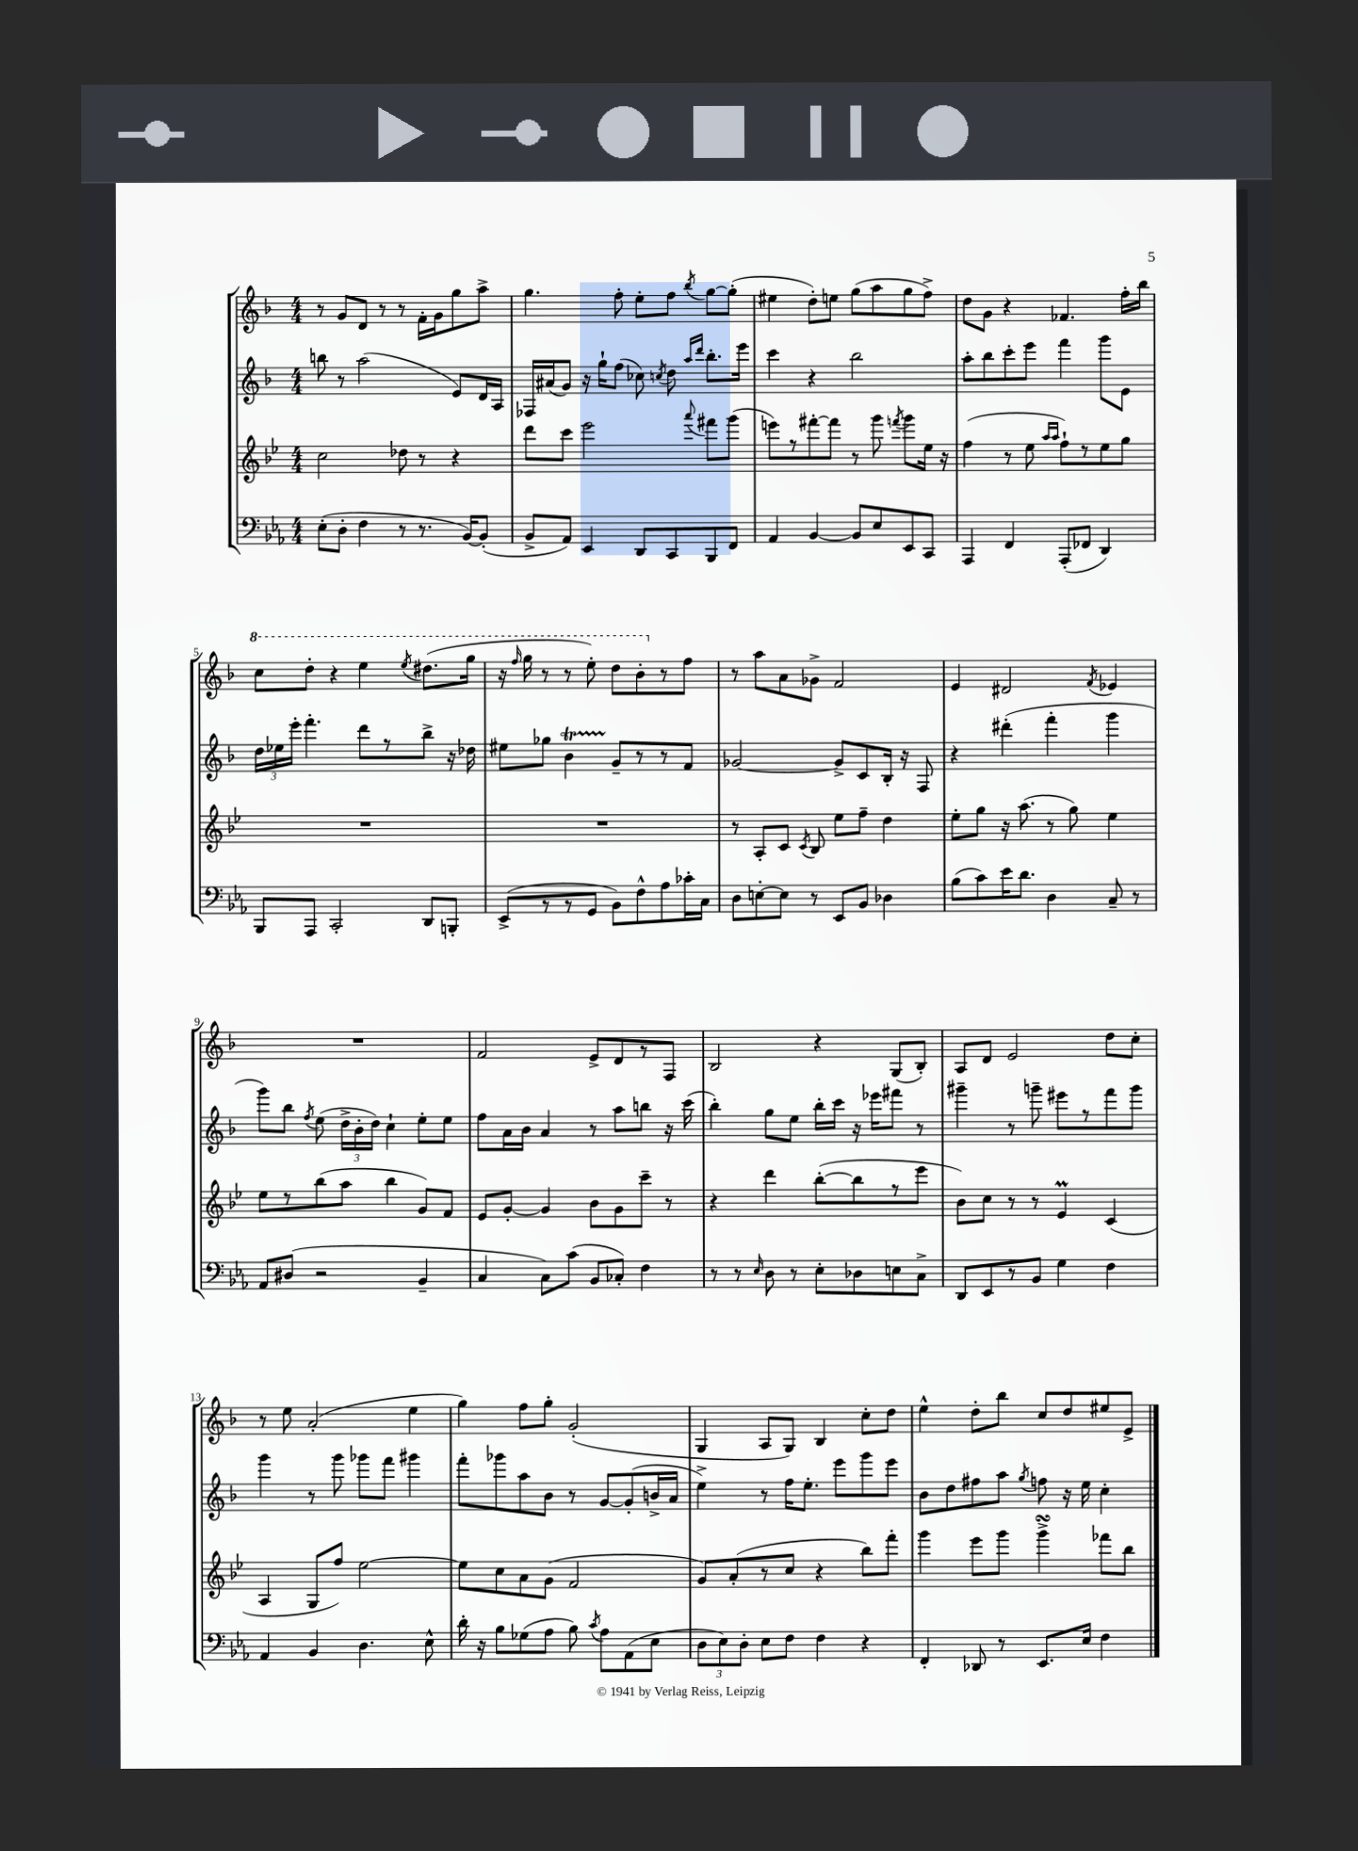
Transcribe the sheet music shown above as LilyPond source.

<<
\new StaffGroup <<
\new Staff = "s0" {
    \clef treble \key f \major \numericTimeSignature \time 4/4
    \autoBeamOff r8 g'8[ d'8] r8 r8 f'16[-. g'16 g''8 a''8]-> |
    g''4. f''8-. e''8[-. f''8] \acciaccatura { bes''8 } g''8[~ g''8]-.( |
    eis''4 d''8[-.) e''8] g''8[( a''8 g''8 f''8]->) |
    d''8[ g'8] r4 fes'4. f''16[-. bes''16] |
    \ottava #1 c'''8[ d'''8]-. r4 e'''4 \acciaccatura { e'''8 } dis'''8.[( g'''16] |
    r16 \grace { f'''16 } g'''16 r8 r8 e'''8-.) d'''8[ bes''8-. \ottava #0 r8 f''8] |
    r8 a''8[ a'8 ges'8]-> f'2 |
    e'4 dis'2 \acciaccatura { f'8 } ees'4 |
    R1 |
    f'2 e'8[-> d'8 r8 f8] |
    bes2 r4 g8[( bes8]-.) |
    a8[ d'8] e'2 d''8[ c''8]-. |
    r8 e''8 a'2-.( e''4 |
    g''4) f''8[ g''8]-. g'2-.( |
    g4 a8[ g8]) bes4 c''8[-. d''8] |
    e''4-^ d''8[-. bes''8] c''8[ d''8 eis''8 e'8]-> \bar "|." |
}
\new Staff = "s1" {
    \clef treble \key f \major \numericTimeSignature \time 4/4
    \autoBeamOff b''8 r8 a''2( e'8[) d'16 a16] |
    fes16[ ais'16( g'8]) r16 g''16[-! f''8]( ces''8) \acciaccatura { c''8 } d''8 \grace { a''16[ d'''16] } bes''8.[-. e'''16] |
    c'''4 r4 bes''2 |
    a''8[-. bes''8 c'''8-. e'''8] f'''4 g'''8[ e'8] |
    \tuplet 3/2 { d''16[ ees''16 e'''16]-. } f'''4.-. d'''8[ r8 bes''8]-> r16 des''16 |
    eis''8[ ges''8] bes'4\startTrillSpan g'8[--\stopTrillSpan r8 r8 f'8] |
    ges'2~ ges'8[-> c'8 bes16]-. r16 f8 |
    r4 dis'''4-.( f'''4-. g'''4 |
    g'''8[) bes''8] \acciaccatura { f''8 } e''8( \tuplet 3/2 { d''16[-> bes'16-. d''16]) } c''4-! e''8[-. e''8] |
    f''8[ a'16 bes'16] a'4 r8 a''8[ b''8] r16 c'''16( |
    bes''4-.) g''8[ e''8] bes''16[-. c'''16] r16 ees'''16[ fis'''8] r8 |
    gis'''4-- r8 g'''8-- eis'''8[ r8 f'''8 g'''8] |
    g'''4 r8 g'''8 ges'''8[ f'''8] gis'''4 |
    f'''8[-. ges'''8 a''8 bes'8] r8 g'8[~ g'8-.( b'16-> a'16] |
    e''4->) r8 f''16[ e''8.]-. e'''8[ g'''8 e'''8] |
    bes'8[ d''8 fis''8 a''8] \acciaccatura { g''8 } f''8 r16 e''16 c''4-. \bar "|." |
}
\new Staff = "s2" {
    \clef treble \key bes \major \numericTimeSignature \time 4/4
    \autoBeamOff c''2 des''8 r8 r4 |
    d'''8[ c'''8] ees'''2 \appoggiatura { a'''8 } fis'''8[ g'''8]( |
    e'''8[) r8 fis'''8~-. fis'''8] r8 g'''8 \acciaccatura { f'''8 } g'''8[ ees''16] r16 |
    f''4( r8 ees''8 \grace { a''16[ a''16] } f''8[-!) r8 ees''8 g''8] |
    R1 |
    R1 |
    r8 a8[-. c'8] \acciaccatura { c'8 } bes8 ees''8[ f''8]-- d''4 |
    ees''8[-. g''8] r16 a''8.( r8 g''8) ees''4 |
    ees''8[ r8 bes''8( a''8] bes''4 g'8[) f'8] |
    ees'8[ g'8]~-. g'4 bes'8[ g'8 c'''8]-- r8 |
    r4 d'''4 bes''8[~-.( bes''8 r8 ees'''8] |
    bes'8[) c''8] r8 r8 ees'4\prall c'4( |
    a4 g8[ f''8]) ees''2~ |
    ees''8[ c''8 a'8 g'8]( f'2 |
    g'8[) a'8-.( r8 c''8] r4 bes''8[) f'''8]-. |
    g'''4 ees'''8[ g'''8] g'''4->\turn fes'''8[ bes''8] \bar "|." |
}
\new Staff = "s3" {
    \clef bass \key ees \major \numericTimeSignature \time 4/4
    \autoBeamOff ees8[-.( d8]-. f4 r8 r8. bes,16[~) bes,8]-.( |
    bes,8[-> aes,8]) ees,4 d,8[ c,8 bes,,8 f,8] |
    aes,4 bes,4~ bes,8[ ees8 ees,8 c,8] |
    aes,,4 f,4 aes,,8[-.( fes,8] d,4) |
    bes,,8[ aes,,8] c,2-. d,8[ b,,8]-. |
    ees,8[->( r8 r8 g,8] bes,8[) f8-^ aes8 ces'16-. c16] |
    d8[ e8~-. e8] r8 ees,8[ bes,8] des4 |
    bes8[( c'8) ees'16 d'8.] d4 c8-- r8 |
    aes,8[ dis8]( r2 bes,4-- |
    c4 c8[) c'8]( bes,8[ ces8]-.) f4 |
    r8 r8 \grace { ees16 } d8 r8 ees8[-. des8 e8 c8]-> |
    d,8[ ees,8 r8 bes,8] g4 f4 |
    aes,4 bes,4 d4. ees8-^ |
    d'16-. r16 bes8[ ges8( aes8] bes8) \acciaccatura { c'8 } aes8[ aes,8( ees8] |
    \tuplet 3/2 { d8[ ees8) d8]-. } ees8[ f8] f4 r4 |
    f,4-. des,8 r8 ees,8.[ ees16] f4 \bar "|." |
}
>>
>>
